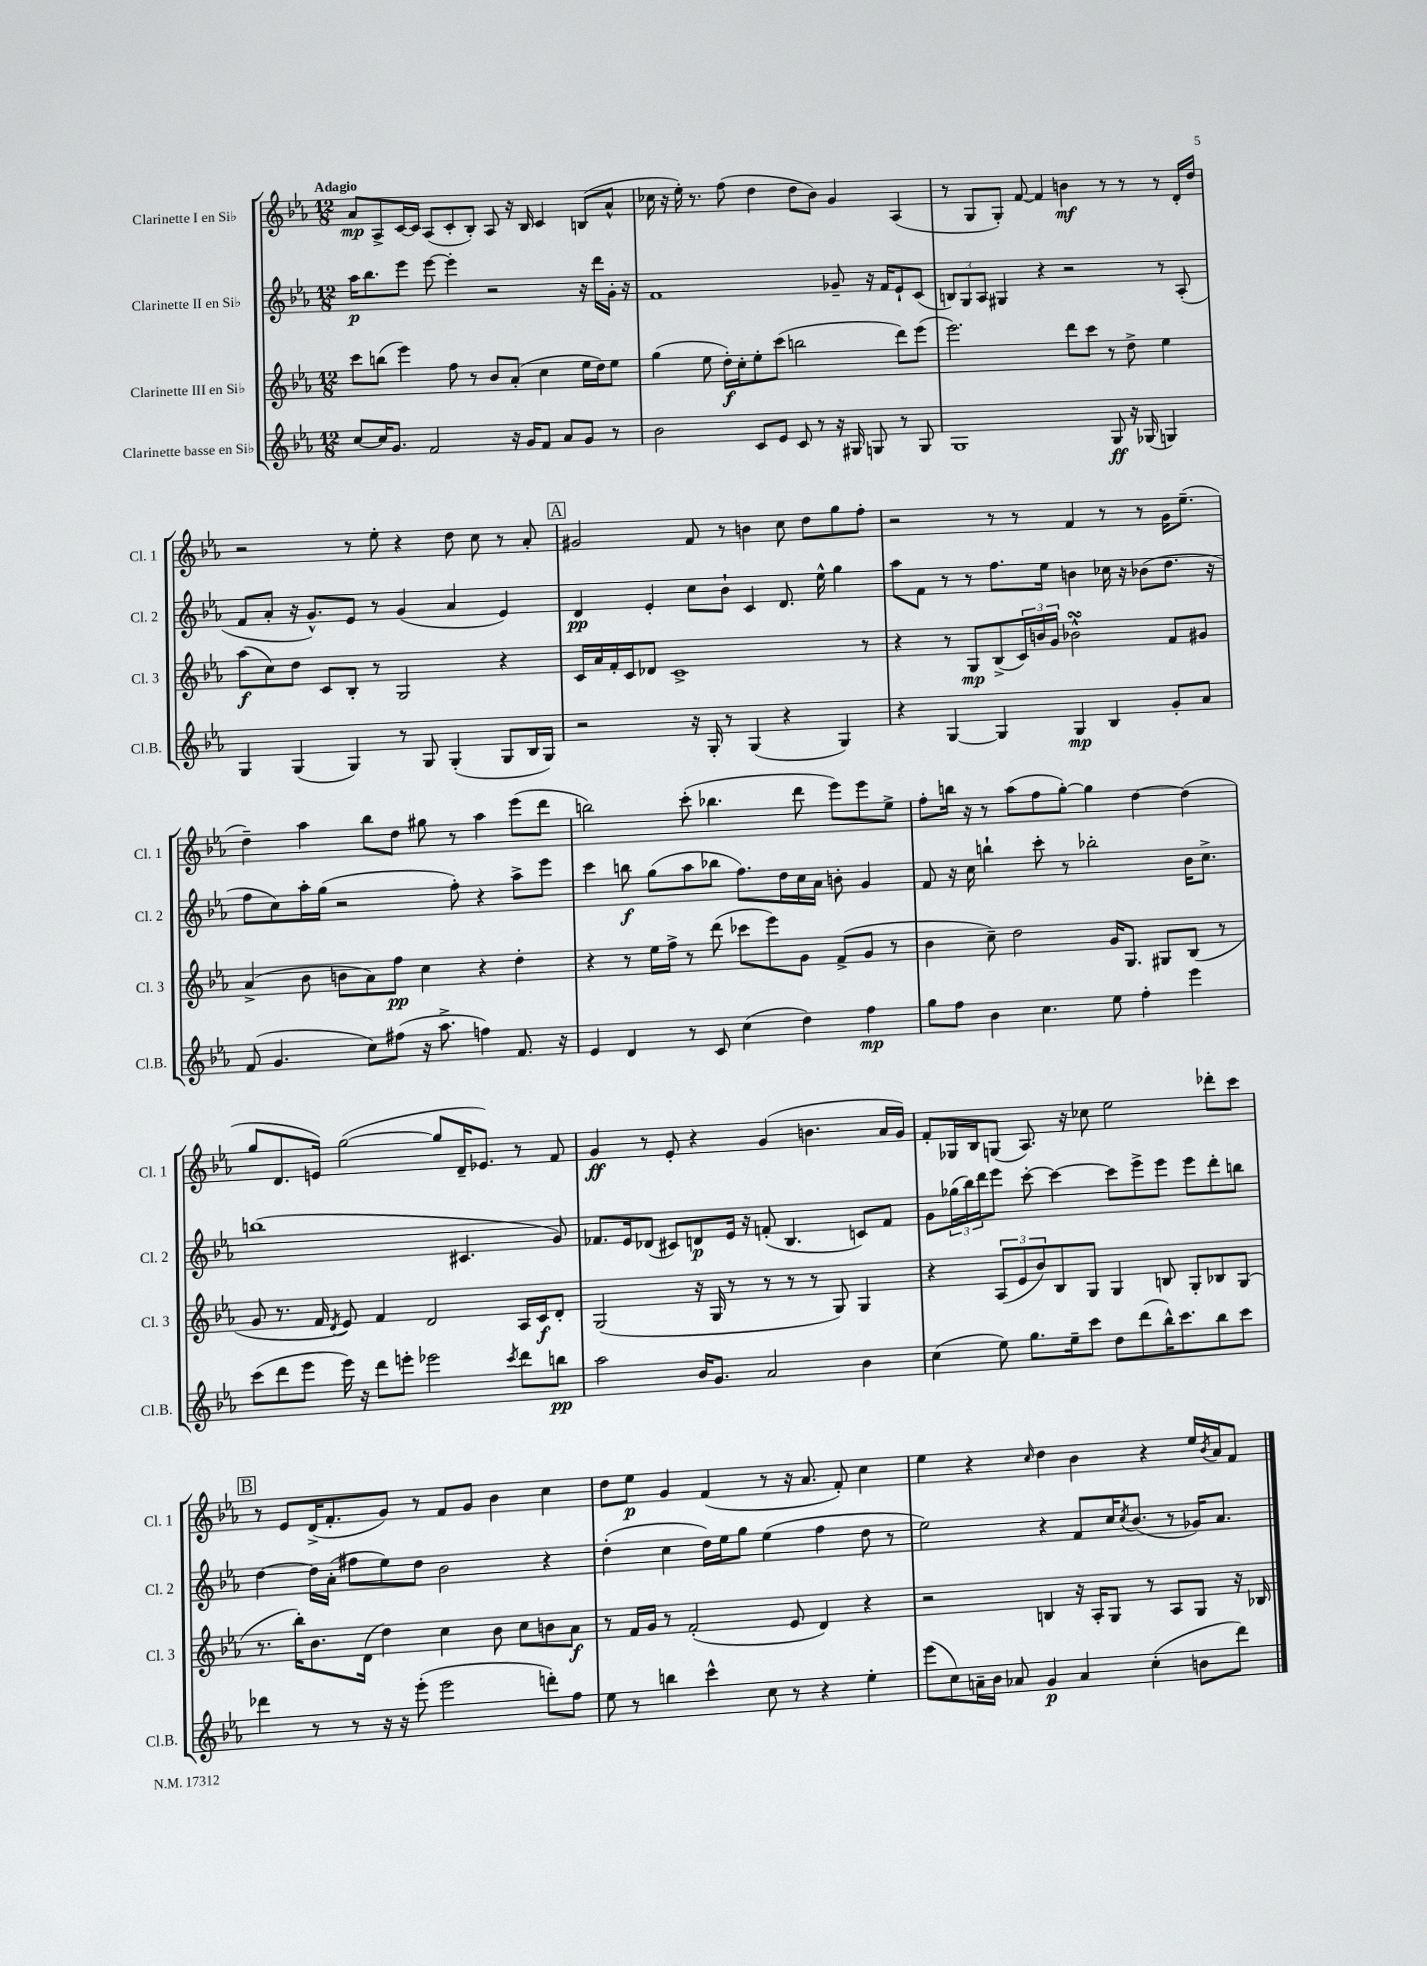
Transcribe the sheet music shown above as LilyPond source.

<<
\new StaffGroup <<
\new Staff = "s0" \with { instrumentName = "Clarinette I en Sib" shortInstrumentName = "Cl. 1" } {
    \clef treble \key ees \major \numericTimeSignature \time 12/8 \tempo "Adagio"
    aes'8\mp aes8-> c'16~ c'16 aes8( c'8-. bes8-.) aes8 r16 bes16 c'4 b8( aes'8-^ |
    ces''16 r16 ees''16-.) r8. f''8( d''4 d''8 bes'8) g'4 aes4( |
    r8 g8 g8-.) f'8~ f'4 b'4\mf r8 r8 r8 d'16-. d''16 |
    r2 r8 ees''8-. r4 d''8 c''8 r8 aes'8-. |
    \mark \markup { \box "A" } gis'2 f'8 r8 b'4 c''8 d''8 g''8 f''8-. |
    r2 r8 r8 f'4 r8 r8 g'16 ees''8.--( |
    d''4--) aes''4 bes''8 d''8 gis''8 r8 aes''4 ees'''8( d'''8 |
    b''2) c'''8-.( bes''4. d'''8 ees'''8) ees'''8 ees''8-> |
    f''8-. b''16 r16 r8 aes''8( f''8 g''8~-.) g''4 d''4~ d''4( |
    g''8 d'8. e'16) g''2~( g''8 d'16-- ees'8.) r8 f'8 |
    g'4\ff r8 ees'8-. r4 g'4( b'4. aes'16 g'16) |
    f'8-. ges16 bes16 g8( aes8.) r16 ces''8 ees''2 des'''8-. c'''8 |
    \mark \markup { \box "B" } r8 ees'8 d'16->( f'8.-. g'8) r8 f'8 g'8 bes'4 c''4 |
    d''8 ees''8\p g'4 f'4( r8 r16 aes'8. f'8-.) c''4 |
    ees''4 r4 \grace { c''16 } d''4 bes'4 r4 ees''16 \acciaccatura { bes'8 } aes'16 f'8 \bar "|." |
}
\new Staff = "s1" \with { instrumentName = "Clarinette II en Sib" shortInstrumentName = "Cl. 2" } {
    \clef treble \key ees \major \numericTimeSignature \time 12/8
    aes''16\p bes''8. ees'''8 ees'''8~ ees'''4-. r2 r16 d'''16 g'16-. r16 |
    f'1 ges'8-- r16 f'16 ees'8-! c'8( |
    \tuplet 3/2 { b8) g8 aes8 } gis4 r4 r2 r8 aes8-.( |
    f'8 aes'8-. r16 g'8.-^) ees'8 r8 g'4( aes'4 ees'4) |
    \mark \markup { \box "A" } d'4\pp ees'4-. c''8 bes'8-! c'4 d'8. ees''16-^ g''4 |
    aes''8 f'8 r8 r8 f''8. ees''16 b'4 ces''16 r16 bes'8( d''8. r16 |
    f''8 c''8) aes''16-. g''16( r2 f''8-.) r4 aes''8-> ees'''8 |
    c'''4 b''8\f g''8( aes''8 bes''8 f''8.) d''16 c''16 aes'16 b'8-. g'4 |
    f'8 r16 c''16 b''4-! c'''8-. r8 bes''2-. bes'16 c''8.-> |
    b''1( cis'4. g'8) |
    fes'8. ees'16 des'8( cis'8) d'8\p ees'16 r16 f'8-.( bes4. c'8) f'8 |
    g'8 \tuplet 3/2 { ges''16( bes''16) d'''16 } ees'''8 c'''8~-. c'''4~ c'''8 ees'''8-> ees'''8 ees'''8 d'''8-. b''8 |
    \mark \markup { \box "B" } d''4~ d''16 aes'16-.( fis''8 ees''8) d''8 bes'2 r4 |
    d''4-.( c''4 d''16) ees''16 g''8 ees''4( f''4 d''8 r8 |
    ees''2) r4 f'8 c''16 \acciaccatura { c''8 } bes'8.( r8 ges'16) aes'8. \bar "|." |
}
\new Staff = "s2" \with { instrumentName = "Clarinette III en Sib" shortInstrumentName = "Cl. 3" } {
    \clef treble \key ees \major \numericTimeSignature \time 12/8
    c'''8 b''8( ees'''4) f''8 r8 bes'8 aes'8-.( c''4 ees''16 d''16) ees''8 |
    g''4( ees''8 d''16-.\f) c''16-. ees''8-. c'''8( b''2 d'''8) ees'''8( |
    ees'''2.) d'''8 c'''8 r8 d''8-> ees''4 |
    aes''8\f( c''8) d''8 c'8 bes8-. r8 g2 r4 |
    \mark \markup { \box "A" } c'16 aes'16 f'16-. c'16 des'8 c'1-> r8 |
    r4 r8 g8\mp bes8->( \tuplet 3/2 { c'16) b'16 g'16 } bes'2-^\turn f'8 gis'8 |
    aes'4->( bes'8 b'8 aes'8) f''8\pp c''4 r4 d''4-. |
    r4 r8 ees''16 f''16-> r8 d'''8( ces'''8 ees'''8) g'8 f'8->( g'8 r8 |
    bes'4 c''8--) d''2 g'16 g8. gis8 bes8( r8 |
    g'8 r8. f'16 \acciaccatura { d'8 } ees'8) f'4 d'2 aes16 c'16\f d'8-. |
    g2( r16 g16 r8 r8 r8 r8 g8) g4 |
    r4 \tuplet 3/2 { aes8( ees'8 bes'8) } bes8 g8 g4 b8 g8-. bes8 g8( |
    \mark \markup { \box "B" } r8. bes''16-.) bes'8. d'16( d''4) c''4 bes'8 c''8 b'8 aes'8\f |
    r8 f'16 g'16 r8 f'2-.( ees'8 d'4) r4 |
    r2 b4 r16 aes16-. g8 r8 aes8 g8 r16 bes16 \bar "|." |
}
\new Staff = "s3" \with { instrumentName = "Clarinette basse en Sib" shortInstrumentName = "Cl.B." } {
    \clef treble \key ees \major \numericTimeSignature \time 12/8
    c''8~ c''16 g'8. f'2 r16 g'16 f'8 aes'8 g'8 r8 |
    bes'2 c'8 ees'8 c'8 r8 r16 gis16 g8 r8 g8 |
    g1 g8\ff r16 ges16( g4) |
    g4 g4( g4) r8 g8 g4-.( g8 bes16 g16) |
    \mark \markup { \box "A" } r2 r16 g16-. r8 g4( r4 g4) |
    r4 g4~ g4 g4\mp bes4 g'8-. aes'8 |
    f'8( g'4. c''8) fis''8( r16 aes''8.-> f''4) f'8. r16 |
    ees'4 d'4 r8 c'8 c''4( d''4) f''4\mp |
    g''8 f''8 bes'4 c''4. ees''8 f''4-. ees'''4 |
    c'''8( d'''8 ees'''8 ees'''16) r16 d'''8 e'''8-. ees'''2 \acciaccatura { c'''8 } d'''8 b''8\pp |
    aes''2 bes'16 g'8. aes'2 bes'4 |
    c''4( ees''8) g''8. ees''16-- c'''8 d''8 d'''8( bes''16-^) c'''8. bes''8 c'''8 |
    \mark \markup { \box "B" } des'''4 r8 r8 r16 r16 ees'''8-.( ees'''2 d'''8-.) f''8 |
    ees''8 r8 b''4 c'''4-^ c''8 r8 r4 ees''4-. |
    ees'''8( c''8) a'16-- bes'16 aes'8 g'4\p aes'4 c''4-.( b'8 d'''8) \bar "|." |
}
>>
>>
\layout { \context { \Score \remove "Bar_number_engraver" } }
